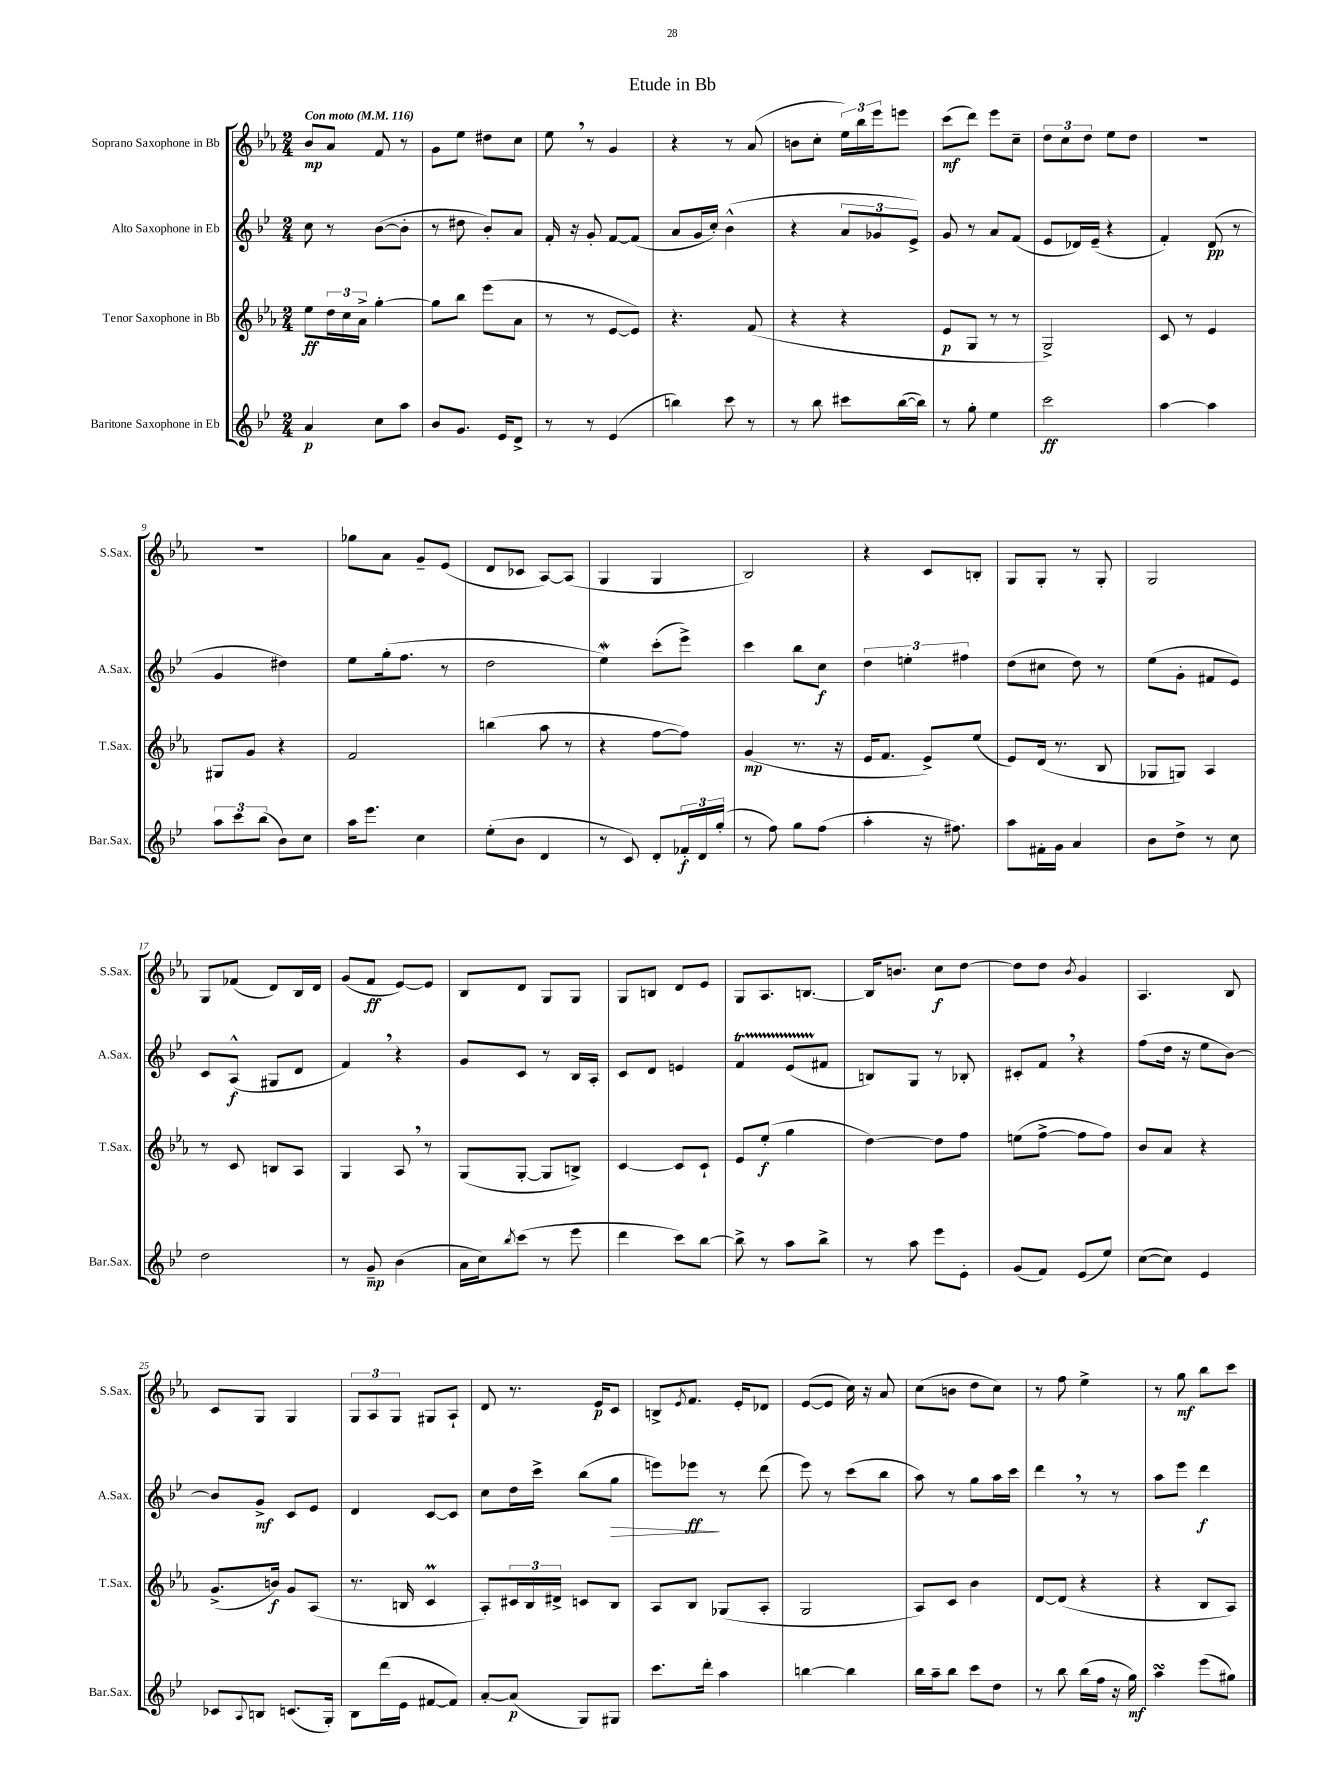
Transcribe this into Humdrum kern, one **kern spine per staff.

**kern	**kern	**kern	**kern
*staff4	*staff3	*staff2	*staff1
*clefG2	*clefG2	*clefG2	*clefG2
*k[b-e-]	*k[b-e-a-]	*k[b-e-]	*k[b-e-a-]
*M2/4	*M2/4	*M2/4	*M2/4
*MM116	*MM116	*MM116	*MM116
4a	8ee-	8cc	8b-
.	24dd	8r	8a-
.	24cc	.	.
.	24a-^	.	.
8cc	[4gg'	([8b-	8f
8aa	.	8b-']	8r
=	=	=	=
8b-	8gg]	8r	8g
8.g	8bb-	8dd#	8ee-
.	(8eee-	8b-')	8dd#
16e-	.	.	.
8d^	8a-	8a	8cc
=	=	=	=
8r	8r	16f'	8ee-
.	.	16r	.
8r	8r	8g'	8r
(4e-	[8e-	[8f	4g
.	8e-])	(8f]	.
=	=	=	=
4bb)	4.r	8a	4r
.	.	16g	.
.	.	16cc')	.
8ccc	.	(4b-^^	8r
8r	(8f	.	(8a-
=	=	=	=
8r	4r	4r	8b
8bb-	.	.	8cc'
8ccc#	4r	12a	24ee-)
.	.	.	24bb-
.	.	12g-	24eee-
([16bb-	.	.	8eee
.	.	12e-^)	.
16bb-])	.	.	.
=	=	=	=
8r	8e-	8g	(8ccc
8gg'	8G	8r	8ddd)
4ee-	8r	8a	8eee-
.	8r	(8f	8cc~
=	=	=	=
2ccc	2G^)	8e-	12dd
.	.	.	12cc
.	.	16d-)	.
.	.	.	12dd
.	.	(16e-~	.
.	.	4r	8ee-
.	.	.	8dd
=	=	=	=
[4aa	8c	4f')	2r
.	8r	.	.
4aa]	4e-	(8d	.
.	.	8r	.
=	=	=	=
12aa	8G#	4g	2r
12ccc	.	.	.
.	8g	.	.
(12bb-	.	.	.
8b-)	4r	4dd#)	.
8cc	.	.	.
=	=	=	=
16aa	2f	8ee-	8gg-
8.eee-	.	.	.
.	.	(16gg'	8a-
.	.	8.ff	.
4cc	.	.	8g~
.	.	8r	(8e-
=	=	=	=
(8ee-'	(4bb	2dd	8d
8b-	.	.	8c-
4d	8aa-	.	[8A-)
.	8r	.	(8A-]
=	=	=	=
8r	4r	4ee-)	4G
8c)	.	.	.
8d'	[8ff	(8ccc'	4G
24f-'	8ff])	8eee-^)	.
24d	.	.	.
(24gg'	.	.	.
=	=	=	=
8r	(4g	4ccc	2B-)
8ff)	.	.	.
8gg	8.r	8bb-	.
(8ff	.	8cc	.
.	16r	.	.
=	=	=	=
4aa'	16e-	6dd	4r
.	8.f	.	.
.	.	6ee'	.
16r	8e-^)	.	8c
8.ff#)	.	.	.
.	.	6ff#	.
.	(8ee-	.	8B'
=	=	=	=
8aa	8e-)	(8dd	8G
16f#'	(16d	8cc#	8G'
16g	8.r	.	.
4a	.	8dd)	8r
.	8B-	8r	8G'
=	=	=	=
8b-	8G-	(8ee-	2G
8dd^	8G)	8g'	.
8r	4A-	8f#	.
8cc	.	8e-)	.
=	=	=	=
2dd	8r	8c	8G
.	8c	(8A^^	(8f-
.	8B	8G#	8d)
.	8A-	8d	16B-
.	.	.	16d
=	=	=	=
8r	4G	4f)	(8g
8g~	.	.	8f
(4b-	8A-	4r	[8e-)
.	8r	.	8e-]
=	=	=	=
16a	(8G	8g	8B-
16cc)	.	.	.
8qbb-	.	.	.
(8ccc	[8G'	8c	8d
8r	8G]	8r	8G
8eee-	8B^)	16B-	8G
.	.	16A'	.
=	=	=	=
4ddd	[4c	8c	8G
.	.	8d	8B
8ccc)	8c]	4e	8d
[8bb-	8c`	.	8e-
=	=	=	=
8bb-^]	8e-	4f	8G
8r	(8ee-'	.	8.A-
8aa	4gg	(8e-	.
.	.	.	[8.B
8bb-^	.	8f#	.
=	=	=	=
8r	[4dd)	8B)	16B]
.	.	.	8.b
8aa	.	8G	.
8eee-	8dd]	8r	8cc
8e-'	8ff	8B-'	[8dd
=	=	=	=
(8g	(8ee	8c#'	8dd]
8f)	[8ff^	8f	8dd
.	.	.	8qb-
(8e-	8ff]	4r	4g
8ee-)	8ff)	.	.
=	=	=	=
([8cc	8b-	(8ff	4.A-
8cc])	8a-	16dd	.
.	.	16r	.
4e-	4r	8ee-	.
.	.	[8b-)	8B-
=	=	=	=
8c-	(8.g^	8b-]	8c
8qqA	.	.	.
8B	.	8g^	8G
.	16b)	.	.
(8.c	8g	8c	4G
.	(8A-	8e-	.
16G')	.	.	.
=	=	=	=
8B-	8.r	4d	12G
.	.	.	12A-
(16ddd	.	.	.
.	.	.	12G
16e-	16B	.	.
[8f#	4c	[8c	8G#
8f#])	.	8c]	8A-`
=	=	=	=
[8a'	8A-')	8cc	8d
(8a]	24c#	16dd	8.r
.	24B-	.	.
.	.	16ccc^	.
.	24d#^	.	.
8G)	8c	(8bb-	.
.	.	.	16e-
8G#	8B-	8gg	8c
=	=	=	=
8.ccc	8A-	8eee)	8B^
.	.	.	8qe-
.	8B-	8eee-	8.f
16ddd'	.	.	.
4aa	(8G-	8r	.
.	.	.	16e-'
.	8A-'	(8ddd	8d-
=	=	=	=
[4bb	2G	8eee-)	([8e-
.	.	8r	8e-]
4bb]	.	(8ccc	16cc)
.	.	.	16r
.	.	8bb-	8a-
=	=	=	=
16bb-	8A-)	8aa)	(8cc
16aa~	.	.	.
8bb-	8c	8r	8b
8ccc	4b-	8gg	8dd
8dd	.	16aa	8cc)
.	.	16ccc	.
=	=	=	=
8r	[8d	4ddd	8r
8bb-	(8d]	.	8ff
(16bb-	4r	8r	4ee-^
16ff	.	.	.
16r	.	8r	.
16gg)	.	.	.
=	=	=	=
4aa	4r	8aa	8r
.	.	8eee-	8gg
(8eee-	8B-	4ddd	8bb-
8gg#)	8A-)	.	8ccc
==	==	==	==
*-	*-	*-	*-
